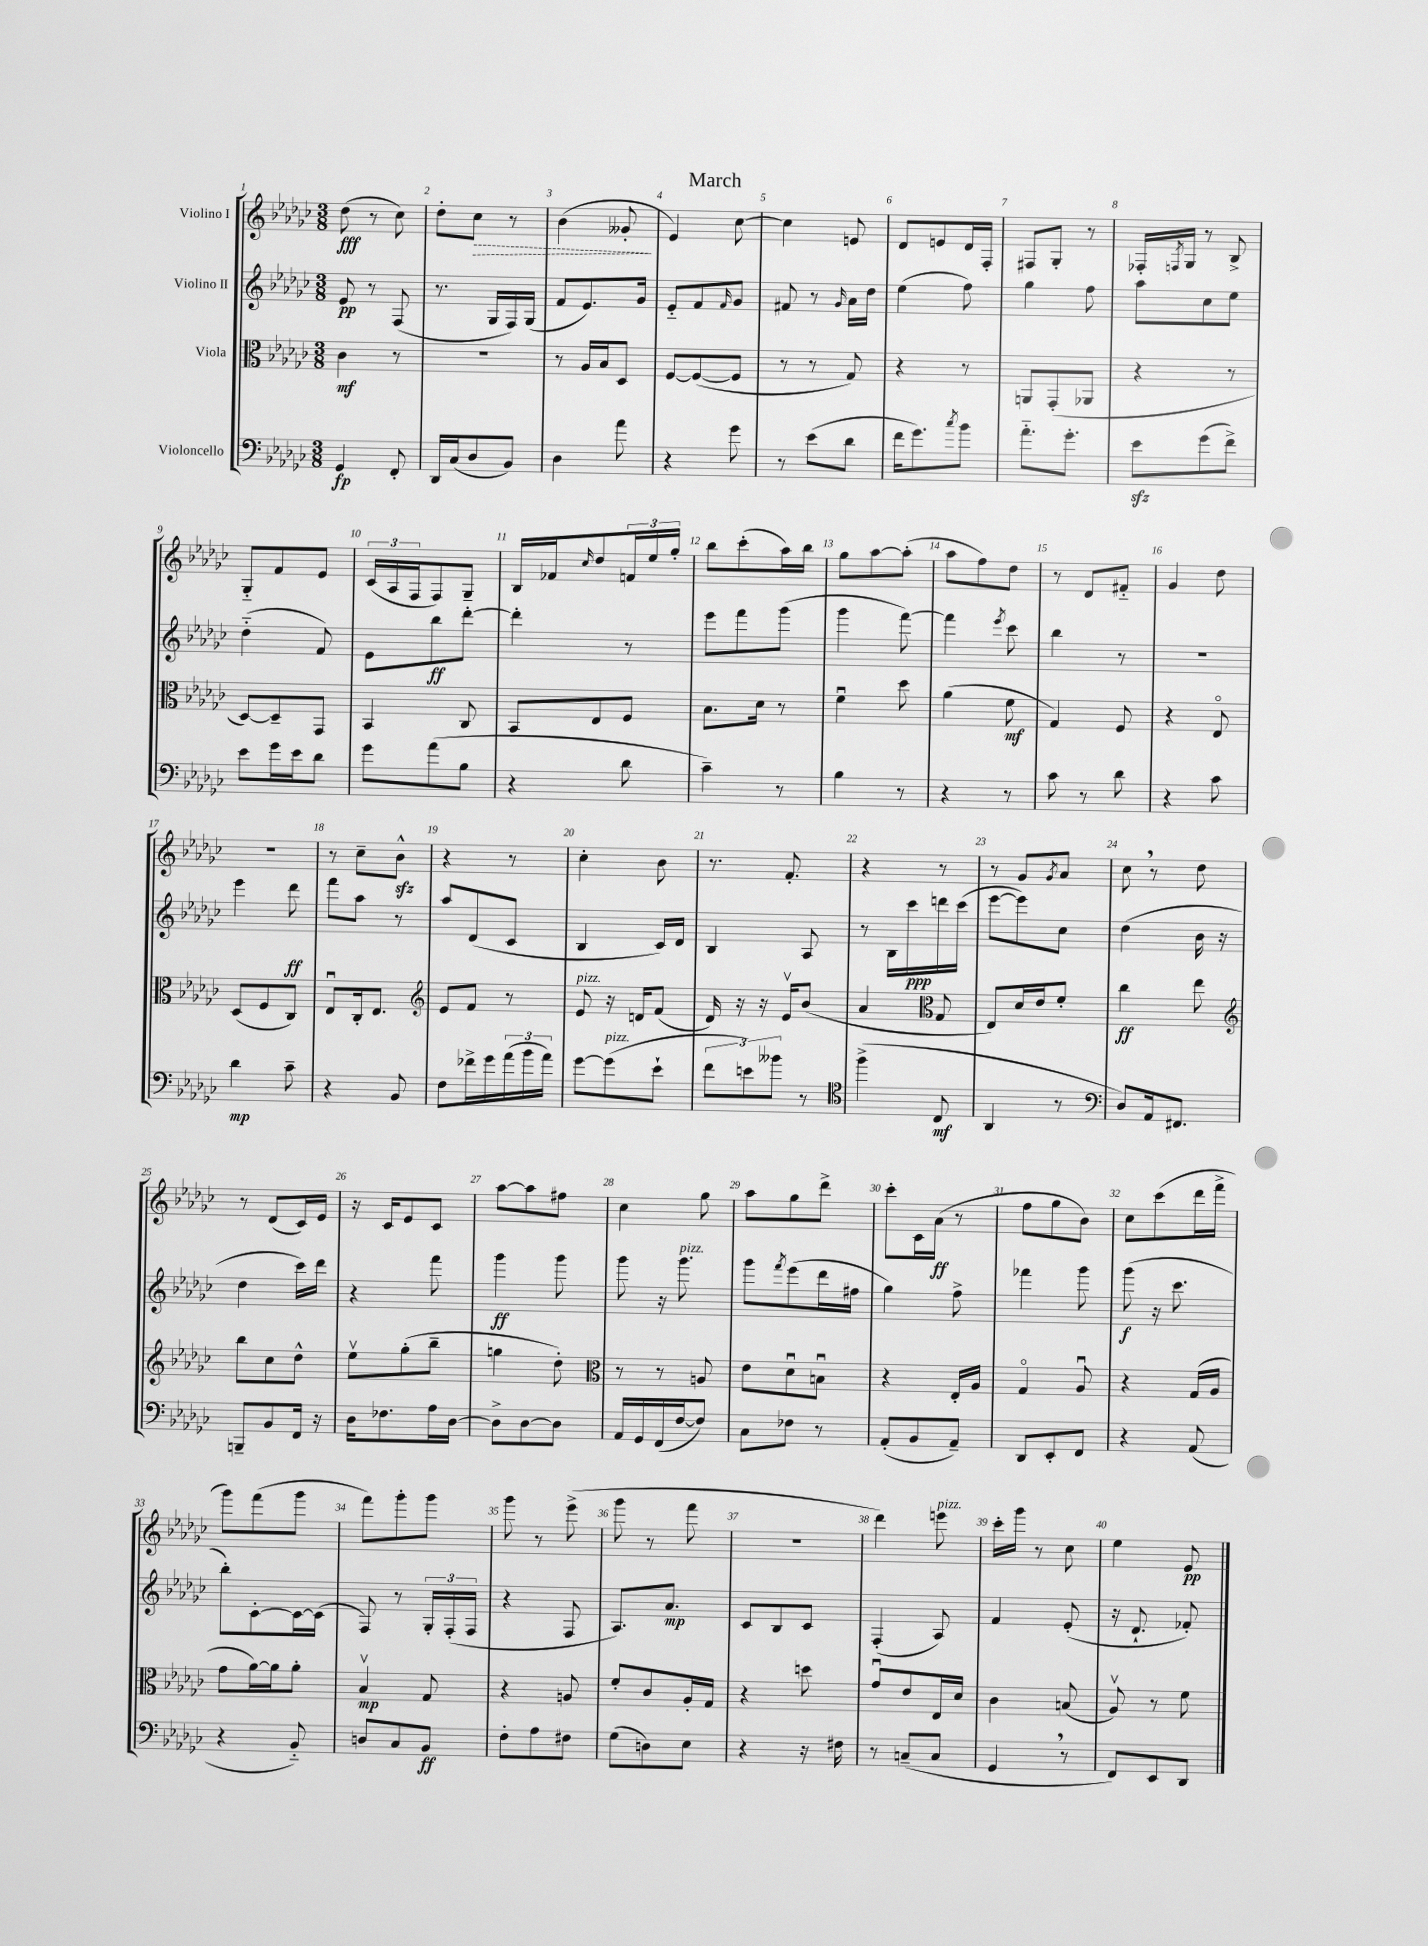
\header { title = "March" }
<<
\new StaffGroup <<
\new Staff = "s0" \with { instrumentName = "Violino I" } {
    \clef treble \key ges \major \numericTimeSignature \time 3/8
    des''8\fff( r8 ces''8) |
    des''8-. \once \override Hairpin.style = #'dashed-line ces''8\> r8 |
    bes'4( geses'8-.\! |
    ees'4) ces''8~ |
    ces''4 e'8 |
    des'8 e'8 des'16 f16-. |
    fis8 ges8-. r8 |
    fes16-. \acciaccatura { f8 } ges16 r8 bes8-> |
    ges8-_ f'8 ees'8 |
    \tuplet 3/2 { ces'16( aes16 f16 } f8) ges8-- |
    bes16 fes'16 \grace { ces''16 } des''8 \tuplet 3/2 { f'16 ees''16 ges''16-. } |
    bes''8 ces'''8-.( aes''16) bes''16 |
    ges''8 aes''8~ aes''8-.( |
    aes''8 f''8) des''8 |
    r8 des'8 fis'8-_ |
    ges'4 des''8 |
    R4. |
    r8 ces''8-- bes'8-^\sfz |
    r4 r8 |
    ces''4-. bes'8 |
    r8. f'8.-. |
    r4 r8 |
    r8 ges'8 \acciaccatura { ges'8 } aes'8 |
    ces''8 \breathe r8 des''8 |
    r8 des'8( ces'16) ees'16 |
    r16 ces'16 ees'8 ces'8 |
    aes''8~ aes''8 fis''8 |
    ces''4 ges''8 |
    aes''8 ges''8 des'''8-> |
    ces'''8-. ces'16 aes'16\ff( r8 |
    f''8 ges''8 bes'8) |
    ces''8 ces'''8( des'''16 f'''16-> |
    ges'''8) f'''8( ges'''8 |
    f'''8) ges'''8-. ges'''8 |
    ges'''8 r8 ees'''8->( |
    ges'''8 r8 f'''8 |
    R4. |
    des'''4) e'''8^\markup { \italic "pizz." } |
    ces'''16-. ges'''16 r8 ces''8 |
    ees''4 ees'8\pp \bar "|." |
}
\new Staff = "s1" \with { instrumentName = "Violino II" } {
    \clef treble \key ges \major \numericTimeSignature \time 3/8
    ees'8\pp r8 f8( |
    r8. ges16 f16) ges16( |
    f'8 ees'8.) ges'16 |
    ees'8-_ f'8 \grace { f'16 } ges'8 |
    fis'8 r8 \grace { ges'16 } aes'16 des''16 |
    ees''4( f''8) |
    ges''4 f''8 |
    aes''8 ces''8 ees''8 |
    des''4-_( f'8) |
    ees'8 bes''8\ff des'''8~-. |
    des'''4-. r8 |
    ees'''8 f'''8 ges'''8( |
    ges'''4 f'''8~) |
    f'''4 \acciaccatura { ees'''8 } ces'''8 |
    bes''4 r8 |
    R4. |
    ees'''4 des'''8\ff |
    f'''8 aes''8 r8 |
    aes''8 des'8( ces'8 |
    bes4 ces'16) des'16 |
    bes4 aes8 |
    r8 bes16 ces'''16\ppp d'''16 ces'''16( |
    ees'''8~ ees'''8) ces''8 |
    des''4( bes'16 r16 |
    des''4 ces'''16) des'''16 |
    r4 f'''8 |
    ges'''4\ff ges'''8 |
    ges'''8 r16 ges'''8.^\markup { \italic "pizz." } |
    ges'''8 \acciaccatura { f'''8 } ees'''8( des'''16 fis''16 |
    ges''4) f''8-> |
    fes'''4 ges'''8 |
    ges'''8\f( r16 ces'''8. |
    bes''8-.) ces'8~-. ces'16~ ces'16( |
    f8) r8 \tuplet 3/2 { ges16-. f16-.( f16 } |
    r4 f8 |
    aes8.) aes'8.\mp |
    ces'8 bes8 ces'8 |
    f4-.( aes8) |
    f'4 ees'8-.( |
    r16 des'8.-! fes'8-.) \bar "|." |
}
\new Staff = "s2" \with { instrumentName = "Viola" } {
    \clef alto \key ges \major \numericTimeSignature \time 3/8
    ces'4\mf r8 |
    r4. |
    r8 aes16 bes16 des8 |
    f8~ f8~( f8 |
    r8 r8 ges8) |
    r4 r8 |
    a,8 ges,8-.( aes,8 |
    r4 r8 |
    des8~) des8-- ges,8 |
    bes,4 ces8 |
    bes,8 ees8 f8 |
    bes8. des'16 r8 |
    f'4\downbow des''8 |
    aes'4( f'8\mf |
    ges4) f8 |
    r4 ees8\flageolet |
    des8( f8 ces8) |
    ees8\downbow ces16-. ees8. |
    \clef treble ees'8 f'8 r8 |
    ees'8^\markup { \italic "pizz." } r16 d'16 f'8( |
    des'16) r16 r16 ees'16\upbow bes'8( |
    aes'4 \clef alto ges8 |
    ees8) des'16 ees'16 f'8-. |
    ces''4\ff ees''8 |
    \clef treble bes''8 ces''8 des''8-^ |
    ees''8\upbow ges''8-.( bes''8-- |
    g''4 des''8-.) |
    \clef alto r8 r8 a8 |
    ees'8 des'8\downbow b8\downbow |
    r4 ees16-. aes16 |
    ges4\flageolet aes8\downbow |
    r4 ges16( aes16 |
    ges'8 aes'16~) aes'16 aes'8-. |
    bes4\upbow\mp ges8 |
    r4 a8 |
    f'8-. ces'8 aes16-. ges16 |
    r4 d''8 |
    ges'8\downbow ees'8 ees16 des'16 |
    ces'4 b8( |
    aes8\upbow) r8 f'8 \bar "|." |
}
\new Staff = "s3" \with { instrumentName = "Violoncello" } {
    \clef bass \key ges \major \numericTimeSignature \time 3/8
    ges,4\fp f,8-. |
    des,16 ces16( des8 bes,8) |
    des4 aes'8 |
    r4 ges'8 |
    r8 ees'8( des'8 |
    f'16 ges'8.) \acciaccatura { ces''8 } bes'8 |
    aes'8.-_ ges'8.-. |
    ees'8\sfz ges'8( f'8->) |
    ees'8 ges'16 ees'16 des'8 |
    ges'8 aes'8( bes8 |
    r4 des'8 |
    ces'4--) r8 |
    bes4 r8 |
    r4 r8 |
    ces'8 r8 des'8 |
    r4 ces'8 |
    des'4\mp ces'8-- |
    r4 bes,8 |
    f8 fes'16-> ges'16 \tuplet 3/2 { aes'16( bes'16 aes'16) } |
    ges'8~ ges'8^\markup { \italic "pizz." }( ees'8-! |
    \tuplet 3/2 { f'8 e'8) beses'8 } r8 |
    \clef tenor f''4->( ces8\mf |
    aes,4 r8 |
    \clef bass des8) aes,16 fis,8. |
    b,,8-- bes,8 f,16 r16 |
    des16 fes8. aes16 des16~ |
    des8-> des8~ des8 |
    aes,16 ges,16 f,16( f16~ f8) |
    ces8 fes8 r8 |
    aes,8-.( bes,8 aes,8--) |
    des,8 ees,8-. f,8 |
    r4 aes,8( |
    r4 bes,8-_) |
    d8 ces8 bes,8\ff |
    f8-. aes8 fis8 |
    ges8( d8) ees8 |
    r4 r16 fis16 |
    r8 c8--( c8 |
    ges,4 \breathe r8 |
    f,8) ees,8 des,8 \bar "|." |
}
>>
>>
\layout { \context { \Score \override BarNumber.break-visibility = ##(#f #t #t) barNumberVisibility = #all-bar-numbers-visible } }
